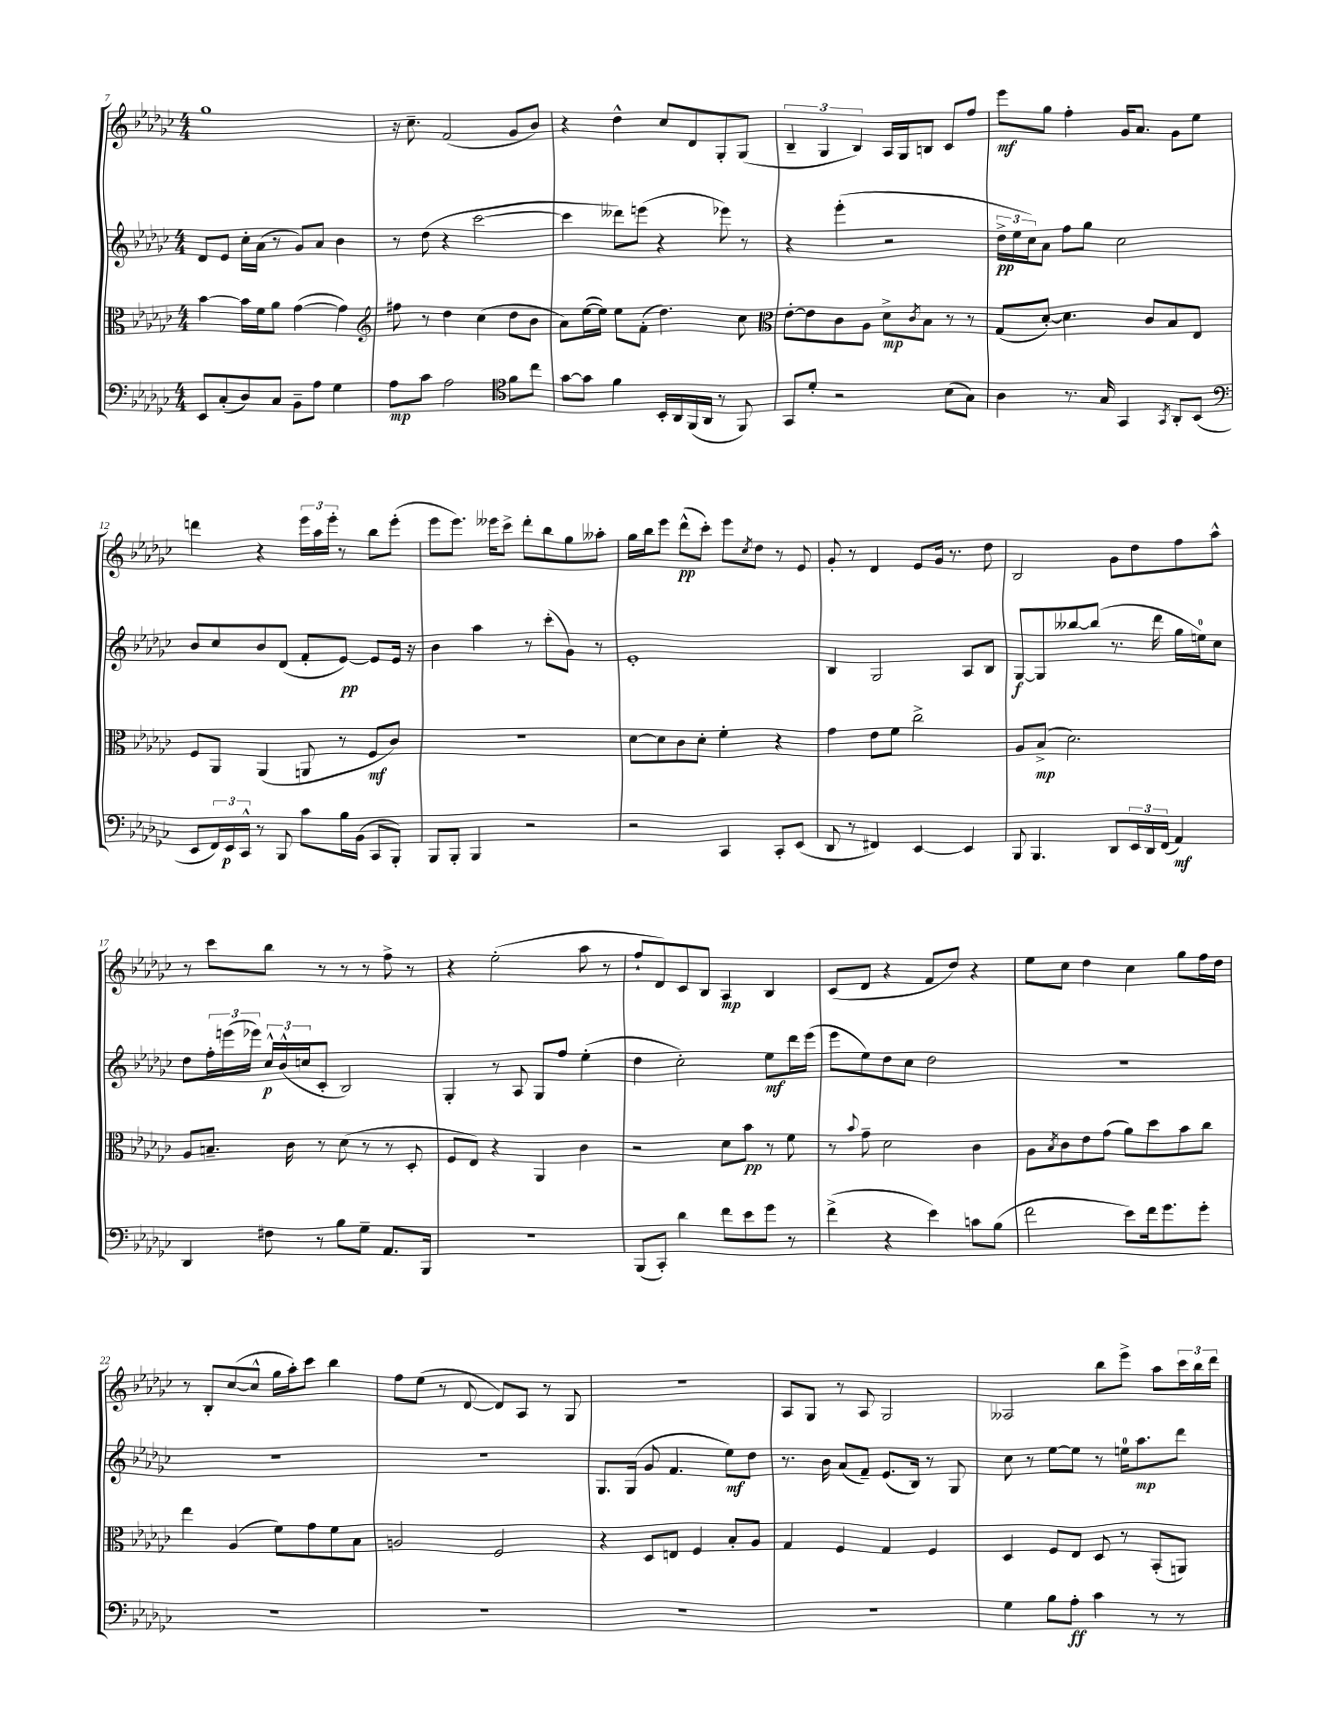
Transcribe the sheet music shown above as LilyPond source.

<<
\new StaffGroup <<
\new Staff = "s0" {
    \clef treble \key ges \major \numericTimeSignature \time 4/4
    ges''1 |
    r16 ces''8.-- f'2( ges'8 bes'8) |
    r4 des''4-^ ces''8 des'8 ges8-. ges8( |
    \tuplet 3/2 { bes4-- ges4 bes4) } aes16 ges16 b8 ces'8 f''8 |
    ees'''8\mf ges''8 f''4-. ges'16 aes'8. ges'8 ees''8 |
    d'''4 r4 \tuplet 3/2 { ees'''16 aes''16 ees'''16-. } r8 bes''8 ees'''8-.( |
    ees'''8 ees'''8.) eeses'''16 ces'''8-> des'''8-. bes''8 ges''8 aeses''8-. |
    ges''16 bes''16 ees'''8 des'''8-^\pp( ces'''8-.) ees'''8 \acciaccatura { ces''8 } des''8 r8 ees'8 |
    ges'8-. r8 des'4 ees'8 ges'16 r8. des''8 |
    bes2 ges'8 des''8 f''8 aes''8-^ |
    r8 ces'''8 bes''8 r8 r8 r8 f''8-> r8 |
    r4 ees''2-.( aes''8 r8 |
    f''8-! des'8) ces'8 bes8 aes4\mp bes4 |
    ces'8( des'8 r4 f'8 des''8) r4 |
    ees''8 ces''8 des''4 ces''4 ges''8 f''16 des''16 |
    r8 bes8-. ces''8~( ces''8-^ ges''16 aes''16-.) ces'''8 bes''4 |
    f''8 ees''8( r8 des'8~ des'8) aes8 r8 ges8 |
    r1 |
    aes8 ges8 r8 aes8 ges2 |
    aeses2 bes''8 ees'''8-> aes''8 \tuplet 3/2 { ces'''16 bes''16 des'''16 } \bar "|." |
}
\new Staff = "s1" {
    \clef treble \key ges \major \numericTimeSignature \time 4/4
    des'8 ees'8 ces''16-. aes'16( r8 ges'8) aes'8 bes'4 |
    r8 des''8( r4 ces'''2~ |
    ces'''4 deses'''8) e'''8( r4 ees'''8) r8 |
    r4 ees'''4-.( r2 |
    \tuplet 3/2 { des''16->\pp ees''16 ces''16) } aes'8 f''8 ges''8 ces''2 |
    bes'8 ces''8 bes'8 des'8( f'8-. ees'8~\pp) ees'8 ees'16 r16 |
    bes'4 aes''4 r8 ces'''8-.( ges'8) r8 |
    ees'1-. |
    bes4 ges2 aes8 bes8 |
    ges8~\f ges8 beses''8~ beses''8( r8. des'''16 ges''16 e''16-0) ces''8 |
    des''8 \tuplet 3/2 { f''16-. e'''16( ees'''16) } \tuplet 3/2 { ces''16-^\p bes'16-^( c''16 } ces'8-. bes2) |
    ges4-. r8 aes8 ges8 f''8 ees''4-.( |
    des''4 ces''2-.) ees''8\mf des'''16 ees'''16( |
    ees'''8 ees''8) des''8 ces''8 des''2 |
    R1 |
    R1 |
    R1 |
    ges8. ges16( ges'8 f'4. ees''8\mf) des''8 |
    r8. bes'16 aes'8( f'8--) ees'8.( bes16) r8 ges8 |
    ces''8 r8 ees''8~ ees''8 r8 e''16-0 aes''8.\mp des'''8 \bar "|." |
}
\new Staff = "s2" {
    \clef alto \key ges \major \numericTimeSignature \time 4/4
    bes'4~ bes'16 f'16 aes'8 ges'4~( ges'4) |
    \clef treble fis''8 r8 des''4 ces''4( des''8 bes'8 |
    aes'8) ees''16~( ees''16) ees''8 f'8-.( des''4.) ces''8 |
    \clef alto ees'8~-. ees'8 ces'8 aes8 des'8->\mp \acciaccatura { ces'8 } bes8 r8 r8 |
    ges8( des'8~-.) des'4. ces'8 bes8 ees8 |
    f8 aes,8 aes,4( a,8 r8 f8\mf ces'8) |
    R1 |
    des'8~ des'8 ces'8 des'8-. f'4-. r4 |
    ges'4 ees'8 f'8 ces''2-> |
    aes8 bes8->\mp( des'2.) |
    aes8 b8.-- ces'16 r8 des'8( r8 r8 des8-. |
    f8 ees8) r4 aes,4 ces'4 |
    r2 des'8 bes'8\pp r8 f'8 |
    r8 \appoggiatura { bes'8 } ges'8-- des'2 ces'4 |
    aes8 \acciaccatura { bes8 } ces'8 ees'8 ges'8( aes'8) des''8 bes'8 ces''8 |
    ees''4 aes4( f'8) ges'8 f'8 bes8 |
    a2 f2 |
    r4 des8 e8 f4 bes8-. aes8 |
    ges4 f4 ges4 f4 |
    des4 f8 ees8 des8 r8 bes,8-.( a,8) \bar "|." |
}
\new Staff = "s3" {
    \clef bass \key ges \major \numericTimeSignature \time 4/4
    ees,8 ces8-.( des8) ces8 bes,8-- aes8 ges4 |
    aes8\mp ces'8 aes2 \clef tenor f'8 ces''8 |
    ges'8~ ges'8 f'4 bes,16-. aes,16 f,16( aes,16 r8 f,8) |
    ges,8 des'8-. r2 bes8( ges8) |
    aes4 r8. ges16 ges,4 \acciaccatura { ges,8 } aes,8-. bes,8( |
    \clef bass ees,8 \tuplet 3/2 { f,16) ees,16\p ces,16-^ } r8 bes,,8 ces'8 bes16 bes,16( ces,8 bes,,8-.) |
    bes,,8 bes,,8-. bes,,4 r2 |
    r2 ces,4 ces,8-. ees,8( |
    des,8 r8 fis,4) ees,4~ ees,4 |
    bes,,8 bes,,4. des,8 \tuplet 3/2 { ees,16 des,16 f,16( } aes,4\mf) |
    des,4 fis8 r8 bes8 ges8-- aes,8. bes,,16 |
    r1 |
    bes,,8( ces,8-.) des'4 f'8 ees'8 ges'8 r8 |
    f'4->( r4 ees'4) c'8 bes8( |
    f'2 ees'8) f'16 ges'8. ges'8-. |
    R1 |
    R1 |
    R1 |
    R1 |
    ges4 bes8 aes8-.\ff ces'4 r8 r8 \bar "|." |
}
>>
>>
\layout { \context { \Score currentBarNumber = #7 } }
